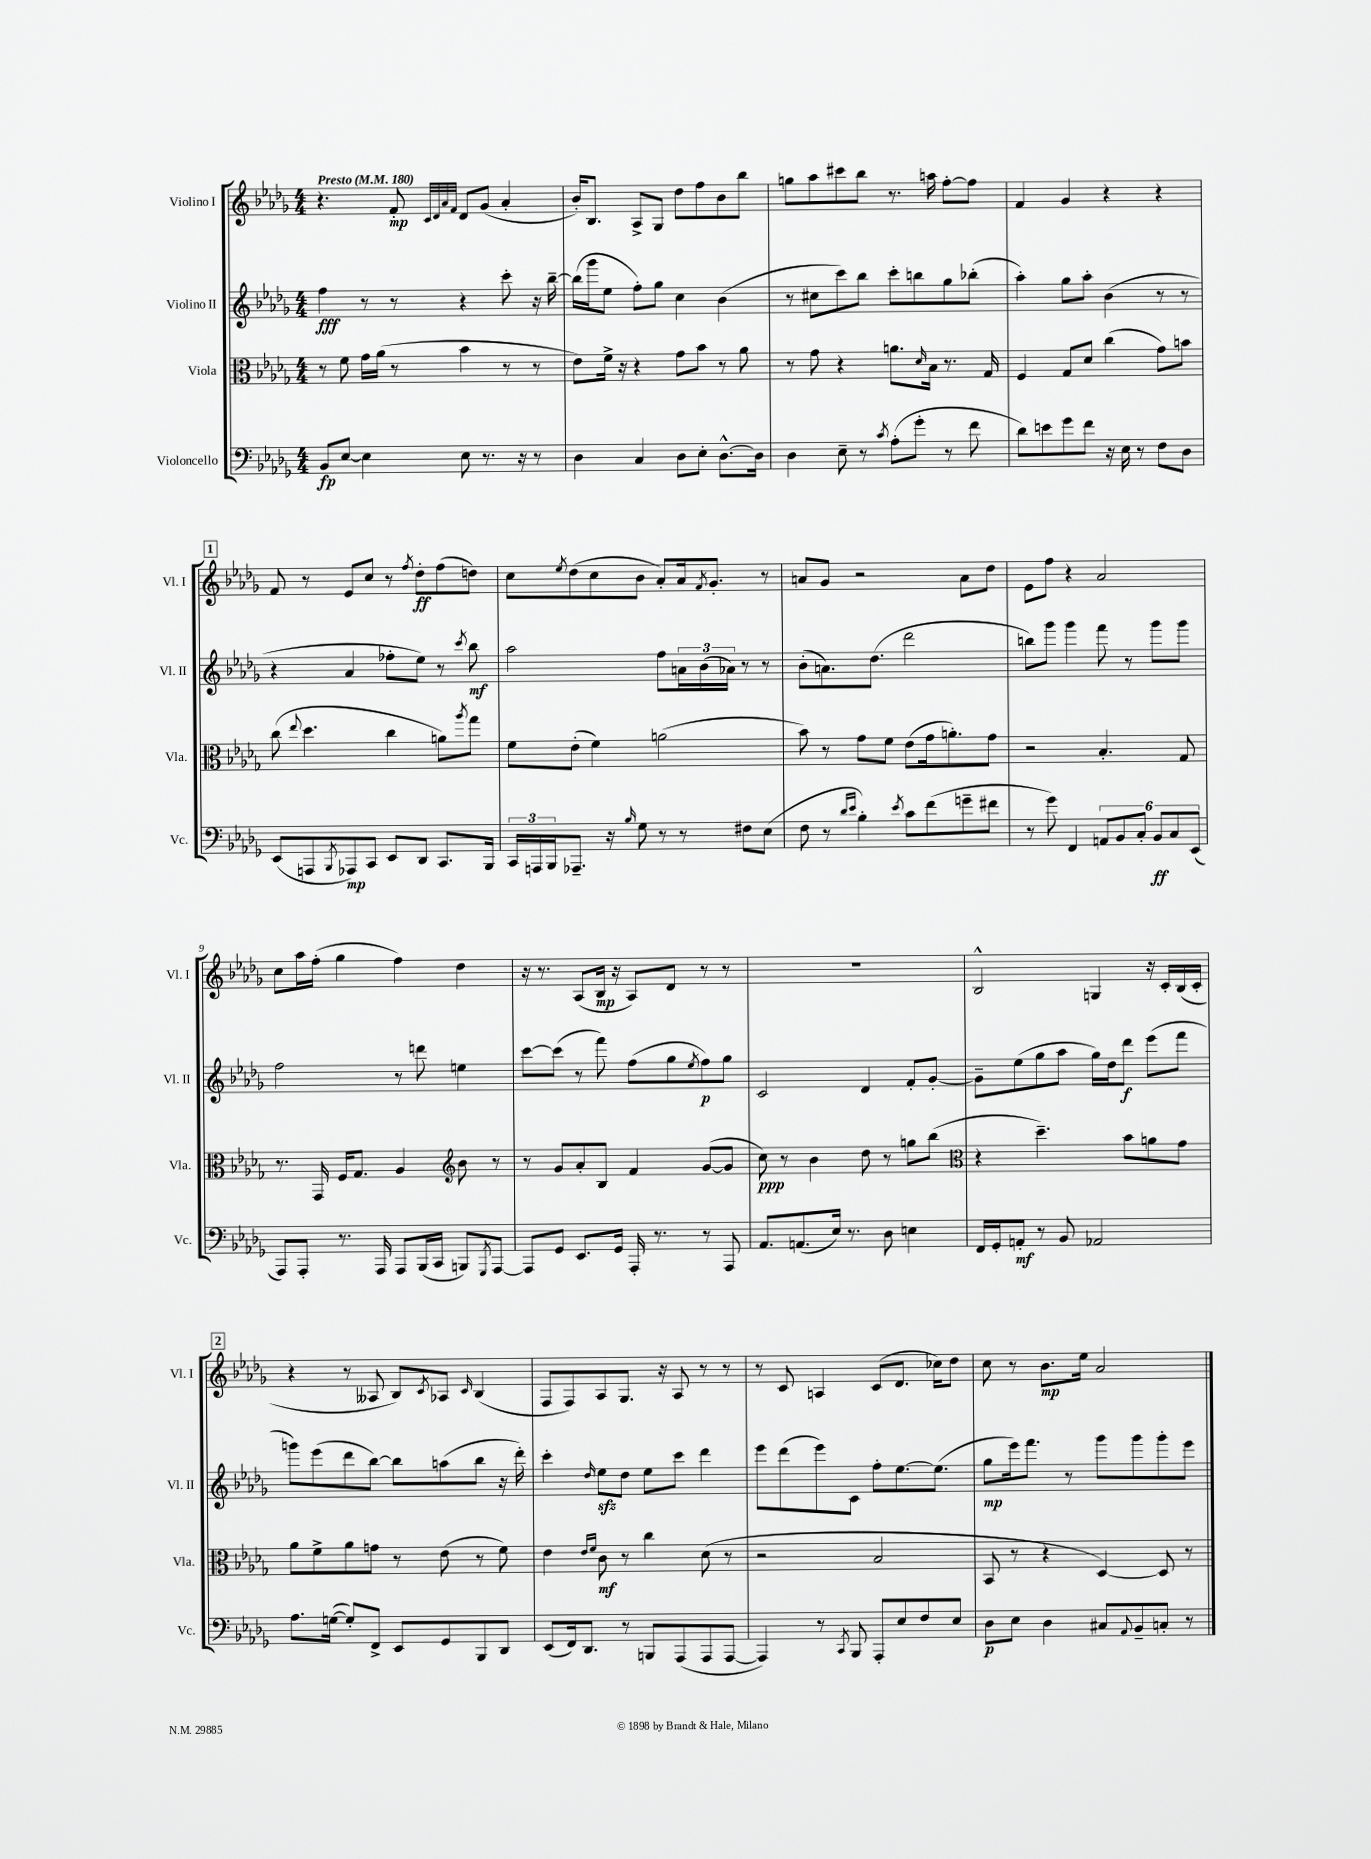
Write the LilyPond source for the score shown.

<<
\new StaffGroup <<
\new Staff = "s0" \with { instrumentName = "Violino I" shortInstrumentName = "Vl. I" } {
    \clef treble \key des \major \numericTimeSignature \time 4/4 \tempo "Presto" 4 = 180
    r4. f'8-.\mp \grace { c'32 des'32 aes'32 f'32 } des'8 ges'8( aes'4-. |
    bes'16-.) bes8. aes8-> ges8 des''8 f''8 bes'8 bes''8 |
    g''8 aes''8 cis'''8 bes''8 r8. a''16 f''8~-. f''8 |
    f'4 ges'4 r4 r4 |
    \mark \markup { \box "1" } f'8 r8 ees'8 c''8 r8 \acciaccatura { f''8 } des''8-.\ff f''8( d''8) |
    c''8 \acciaccatura { ees''8 } des''8( c''8 bes'8 aes'8-.) aes'16 \acciaccatura { f'8 } ges'8.-. r8 |
    a'8 ges'8 r2 a'8 des''8 |
    ees'8 f''8 r4 aes'2 |
    c''8 aes''16 f''16-.( ges''4 f''4) des''4 |
    r16 r8. aes8( bes16\mp r16 aes8) des'8 r8 r8 |
    R1 |
    bes2-^ g4 r16 c'16-. bes16( c'16-. |
    \mark \markup { \box "2" } r4 r8 aeses8 bes8) \acciaccatura { c'8 } aes8 \grace { c'16 } bes4( |
    f8 f8) aes8 ges8. r16 aes8 r8 r8 |
    r8 c'8 a4 c'8( des'8. ces''16) des''8 |
    c''8 r8 bes'8.\mp ees''16 aes'2 \bar "|." |
}
\new Staff = "s1" \with { instrumentName = "Violino II" shortInstrumentName = "Vl. II" } {
    \clef treble \key des \major \numericTimeSignature \time 4/4
    f''4\fff r8 r8 r4 c'''8-. r16 bes''16~-- |
    bes''16( ges'''16 ees''8 f''8-.) ges''8 c''4 bes'4( |
    r8 cis''8 c'''8) bes''8 c'''8-. b''8 ges''8 bes''8-.( |
    aes''4-.) ges''8 aes''8-. bes'4( r8 r8 |
    \mark \markup { \box "1" } r4 aes'4 fes''8-. ees''8) r8 \acciaccatura { c'''8 } bes''8\mf |
    aes''2 f''8 \tuplet 3/2 { a'16 bes'16( aes'16) } r8 r8 |
    bes'8-.( a'8.) des''8.( des'''2 |
    b''8) ges'''8 ges'''4 f'''8 r8 ges'''8 ges'''8 |
    f''2 r8 d'''8 e''4 |
    c'''8~ c'''8( r8 f'''8) f''8( ges''8 \acciaccatura { ees''8 } f''8\p) ges''8 |
    c'2 des'4 f'8-. ges'8~-. |
    ges'8-- ees''8( ges''8 aes''8 ges''16) des''16 des'''8\f ees'''8( f'''8 |
    \mark \markup { \box "2" } g'''8) ees'''8( des'''8 bes''8~) bes''8 a''8( bes''8 r16 des'''16-.) |
    c'''4-. \grace { des''16 } ees''8\sfz des''8 ees''8 c'''8 des'''4 |
    ees'''8 des'''8( ees'''8) c'8 f''8-. ees''8.~ ees''8.( |
    ges''8\mp ees'''16) f'''8. r8 ges'''8 ges'''8 ges'''8-. ees'''8 \bar "|." |
}
\new Staff = "s2" \with { instrumentName = "Viola" shortInstrumentName = "Vla." } {
    \clef alto \key des \major \numericTimeSignature \time 4/4
    r8 f'8 ges'16 aes'16( r8 bes'4 r8 r8 |
    ees'8) f'16-> r16 r4 ges'8 bes'8 r8 aes'8 |
    r8 ges'8 r4 a'8. \grace { des'16 } bes16 r8. ges16 |
    f4 ges8 des'8 c''4( ges'8) b'8 |
    \mark \markup { \box "1" } c''8( \appoggiatura { ees''8 } des''4. c''4 a'8) \acciaccatura { aes''8 } ges''8 |
    f'8 ees'8-.( f'4) a'2( |
    bes'8) r8 ges'8 f'8 ees'8( ges'16 a'8.-.) ges'8 |
    r2 bes4.-. ges8 |
    r8. ges,16 f16 ges8. aes4 \clef treble bes'8 r8 |
    r8 ges'8 aes'8-. bes8 f'4 ges'8~( ges'8 |
    c''8\ppp) r8 bes'4 des''8 r8 g''8 bes''8( |
    \clef alto r4 des''4.--) bes'8 a'8 ges'8 |
    \mark \markup { \box "2" } aes'8 f'8-> aes'8 g'8 r8 ees'8( r8 f'8) |
    ees'4 \grace { ees'16 f'16 } c'8\mf r8 c''4 des'8( r8 |
    r2 bes2 |
    bes,8 r8 r4 des4~) des8 r8 \bar "|." |
}
\new Staff = "s3" \with { instrumentName = "Violoncello" shortInstrumentName = "Vc." } {
    \clef bass \key des \major \numericTimeSignature \time 4/4
    bes,8\fp ees8~ ees4 ees8 r8. r16 r8 |
    des4 c4 des8 ees8-. des8.~-^ des16 |
    des4 ees8-- r8 \acciaccatura { c'8 } aes8-.( ges'8-. r8 f'8 |
    des'8) e'8 ges'8 f'8 r16 ees16 r8 f8 des8 |
    \mark \markup { \box "1" } ees,8( a,,8 \acciaccatura { bes,,8 } aes,,8\mp) c,8 ees,8 des,8 c,8. bes,,16 |
    \tuplet 3/2 { c,16 a,,16 bes,,16 } aes,,8.-- r16 \grace { bes16 } ges8 r8 r8 fis8 ees8( |
    f8 r8 \grace { des'16 ees'16 } bes4-.) \acciaccatura { ees'8 } c'8 f'8( g'8-- fis'8 |
    r8 ges'8) f,4 \tuplet 6/4 { a,8 bes,8 c8-. bes,8\ff c8 ees,8( } |
    aes,,8) aes,,8-. r8. aes,,16 aes,,8 bes,,16( c,16 b,,8) \acciaccatura { ges,,8 } aes,,8~ |
    aes,,8 ges,8 ees,8. ges,16 aes,,16-. r8. r8 aes,,8 |
    aes,8. a,8.( ees16) r8. des8 e4 |
    f,16 ges,16-. a,8-.\mf r8 bes,8 aes,2 |
    \mark \markup { \box "2" } aes8. g16~( g8-.) f,8-> ees,8 ges,8 bes,,8 des,8 |
    ees,8( f,16) des,8. r8 b,,8 aes,,8( aes,,8 aes,,8~ |
    aes,,4) r8 \acciaccatura { c,8 } bes,,8 aes,,8-. ees8 f8 ees8 |
    des8\p ees8 des4 cis8 \appoggiatura { aes,8 } bes,8-- c8-. r8 \bar "|." |
}
>>
>>
